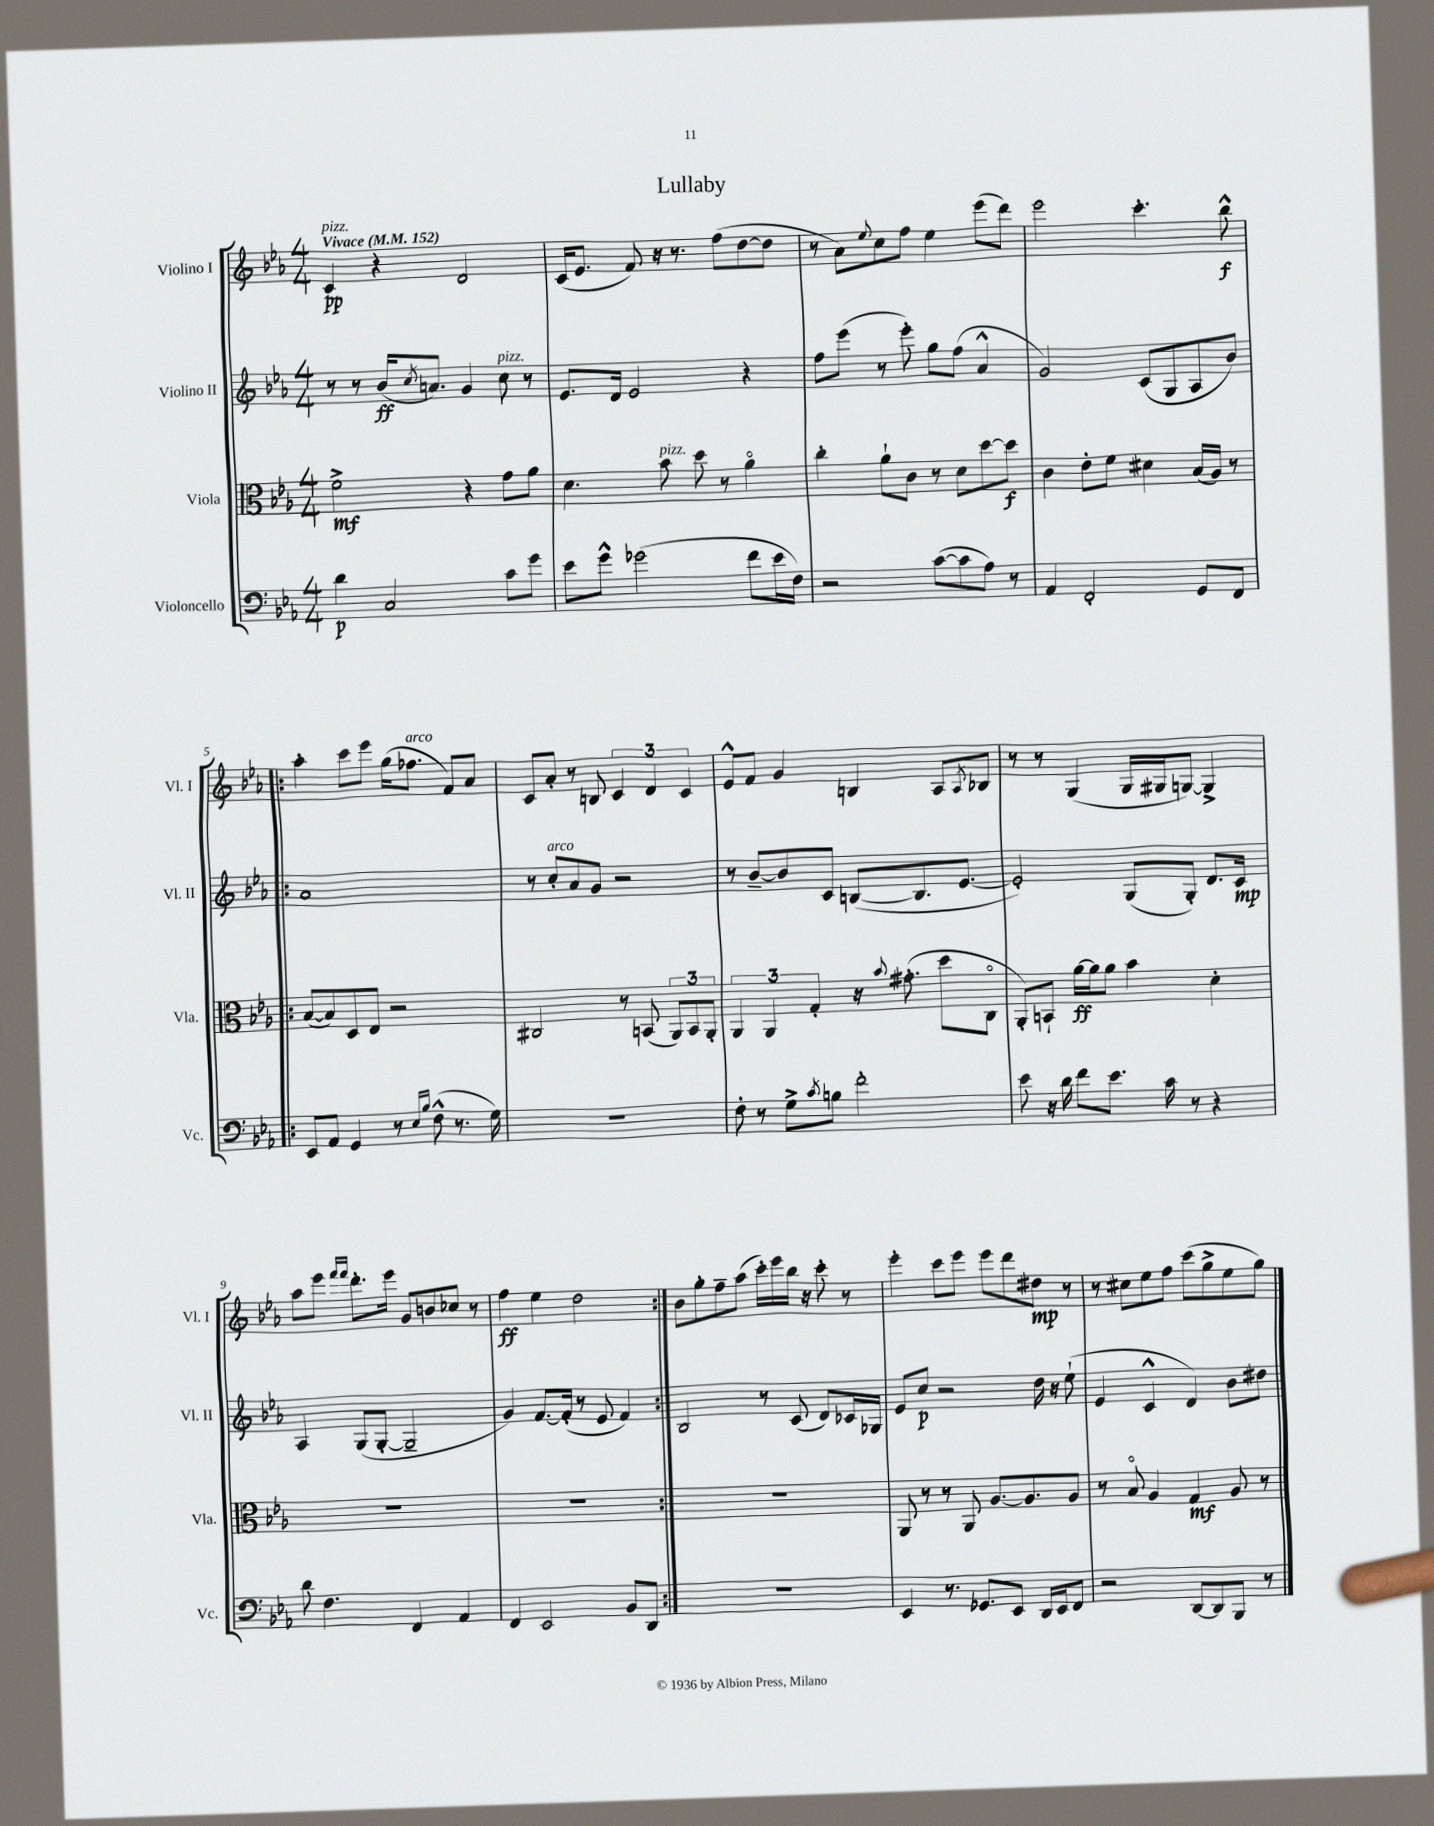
\header { title = "Lullaby" }
<<
\new StaffGroup <<
\new Staff = "s0" \with { instrumentName = "Violino I" shortInstrumentName = "Vl. I" } {
    \clef treble \key ees \major \numericTimeSignature \time 4/4 \tempo "Vivace" 4 = 152
    c'4\pp^\markup { \italic "pizz." } r4 d'2 |
    c'16( ees'8. f'8) r16 r8. f''8( d''8~ d''8 |
    r8 aes'8) \appoggiatura { ees''8 } c''8 f''8 ees''4 ees'''8( d'''8) |
    ees'''2 c'''4.-. bes''8-^\f |
    \repeat volta 2 { aes''4-. c'''8 ees'''8 g''16( fes''8.^\markup { \italic "arco" } f'8) aes'8 |
    c'8 aes'8-. r8 b8 \tuplet 3/2 { c'4 d'4 c'4 } |
    ees'8-^ f'8 g'4 b4 aes8 \acciaccatura { aes8 } bes8 |
    r8 r8 g4( g16 gis16 g8~) g4-> |
    aes''8 ees'''8 \grace { f'''16 f'''16 } d'''8.-. ees'''16 g'8 b'8 ces''8 r8 |
    f''4\ff ees''4 d''2 | }
    bes'8 g''8-. f''8-- aes''8( c'''16-.) ees'''16 bes''16 r16 c'''8-. r8 |
    ees'''4-. c'''8 ees'''8 ees'''8 d'''8 dis''8\mp r8 |
    r8 cis''8 ees''8 f''8 c'''8( g''8-> ees''8 g''8) \bar "|." |
}
\new Staff = "s1" \with { instrumentName = "Violino II" shortInstrumentName = "Vl. II" } {
    \clef treble \key ees \major \numericTimeSignature \time 4/4
    r8 r8 bes'16\ff( \acciaccatura { c''8 } a'8.) g'4 c''8^\markup { \italic "pizz." } r8 |
    ees'8. d'16 ees'2 r4 |
    f''8 ees'''8( r8 ees'''8-.) g''8 f''8( aes'4-^ |
    g'2) c'8( g8 aes8 bes'8) |
    \repeat volta 2 { aes'1 |
    r8 c''8-.^\markup { \italic "arco" } aes'8 g'8 r2 |
    r8 bes'8~-- bes'8 c'8 b8~( b8. ees'8.~ |
    ees'2-.) g8( g8-.) d'8. c'16\mp |
    aes4 g8( g8~-. g2-- |
    g'4) f'8.~ f'16-.( r8 ees'8 f'4) | }
    bes2 r8 c'8( d'8) ces'16 ges16 |
    ees'8 c''8\p r2 d''16 r16 ees''8-!( |
    ees'4 c'4-^ d'4) bes'8 dis''8 \bar "|." |
}
\new Staff = "s2" \with { instrumentName = "Viola" shortInstrumentName = "Vla." } {
    \clef alto \key ees \major \numericTimeSignature \time 4/4
    f'2->\mf r4 g'8 aes'8 |
    d'4. bes'8^\markup { \italic "pizz." } d''8 r8 aes'4\flageolet |
    c''4-. aes'8-! c'8 r8 d'8 d''8~ d''8\f |
    c'4 ees'8-. f'8 dis'4 bes16( aes16) r8 |
    \repeat volta 2 { bes8~( bes8) d8 ees8 r2 |
    cis2 r8 b,8( \tuplet 3/2 { aes,8) b,8 aes,8-. } |
    \tuplet 3/2 { aes,4 aes,4 g4-. } r16 \appoggiatura { bes'8 } gis'8.-.( d''8 c8\flageolet |
    aes,8-.) b,8-! aes'16~\ff aes'16 aes'8 bes'4 d'4-. |
    R1 |
    R1 | }
    R1 |
    aes,8 r8 r8 aes,8 aes8.~ aes8. aes8 |
    r8 bes8\flageolet aes4 g4\mf aes8 r8 \bar "|." |
}
\new Staff = "s3" \with { instrumentName = "Violoncello" shortInstrumentName = "Vc." } {
    \clef bass \key ees \major \numericTimeSignature \time 4/4
    d'4\p c2 c'8 g'8 |
    ees'8 g'8-^ ges'2( f'8 ees'16 f16) |
    r2 c'8~( c'8 aes8) r8 |
    aes,4 f,2-. g,8 f,8 |
    \repeat volta 2 { ees,8 aes,8 g,4 r8 \grace { ees16 bes16 } f8-^( r8. g16) |
    r1 |
    f8-. r8 g8-> \acciaccatura { c'8 } b8 f'2-. |
    ees'8 r16 d'16 f'8 ees'8. c'16 r8 r4 |
    d'8 f4. f,4 aes,4 |
    f,4 ees,2 bes,8 d,8 | }
    r1 |
    ees,4 r8. ges,8. ees,8 d,16 ees,16 f,8 |
    r2 d,8~ d,8 bes,,8 r8 \bar "|." |
}
>>
>>
